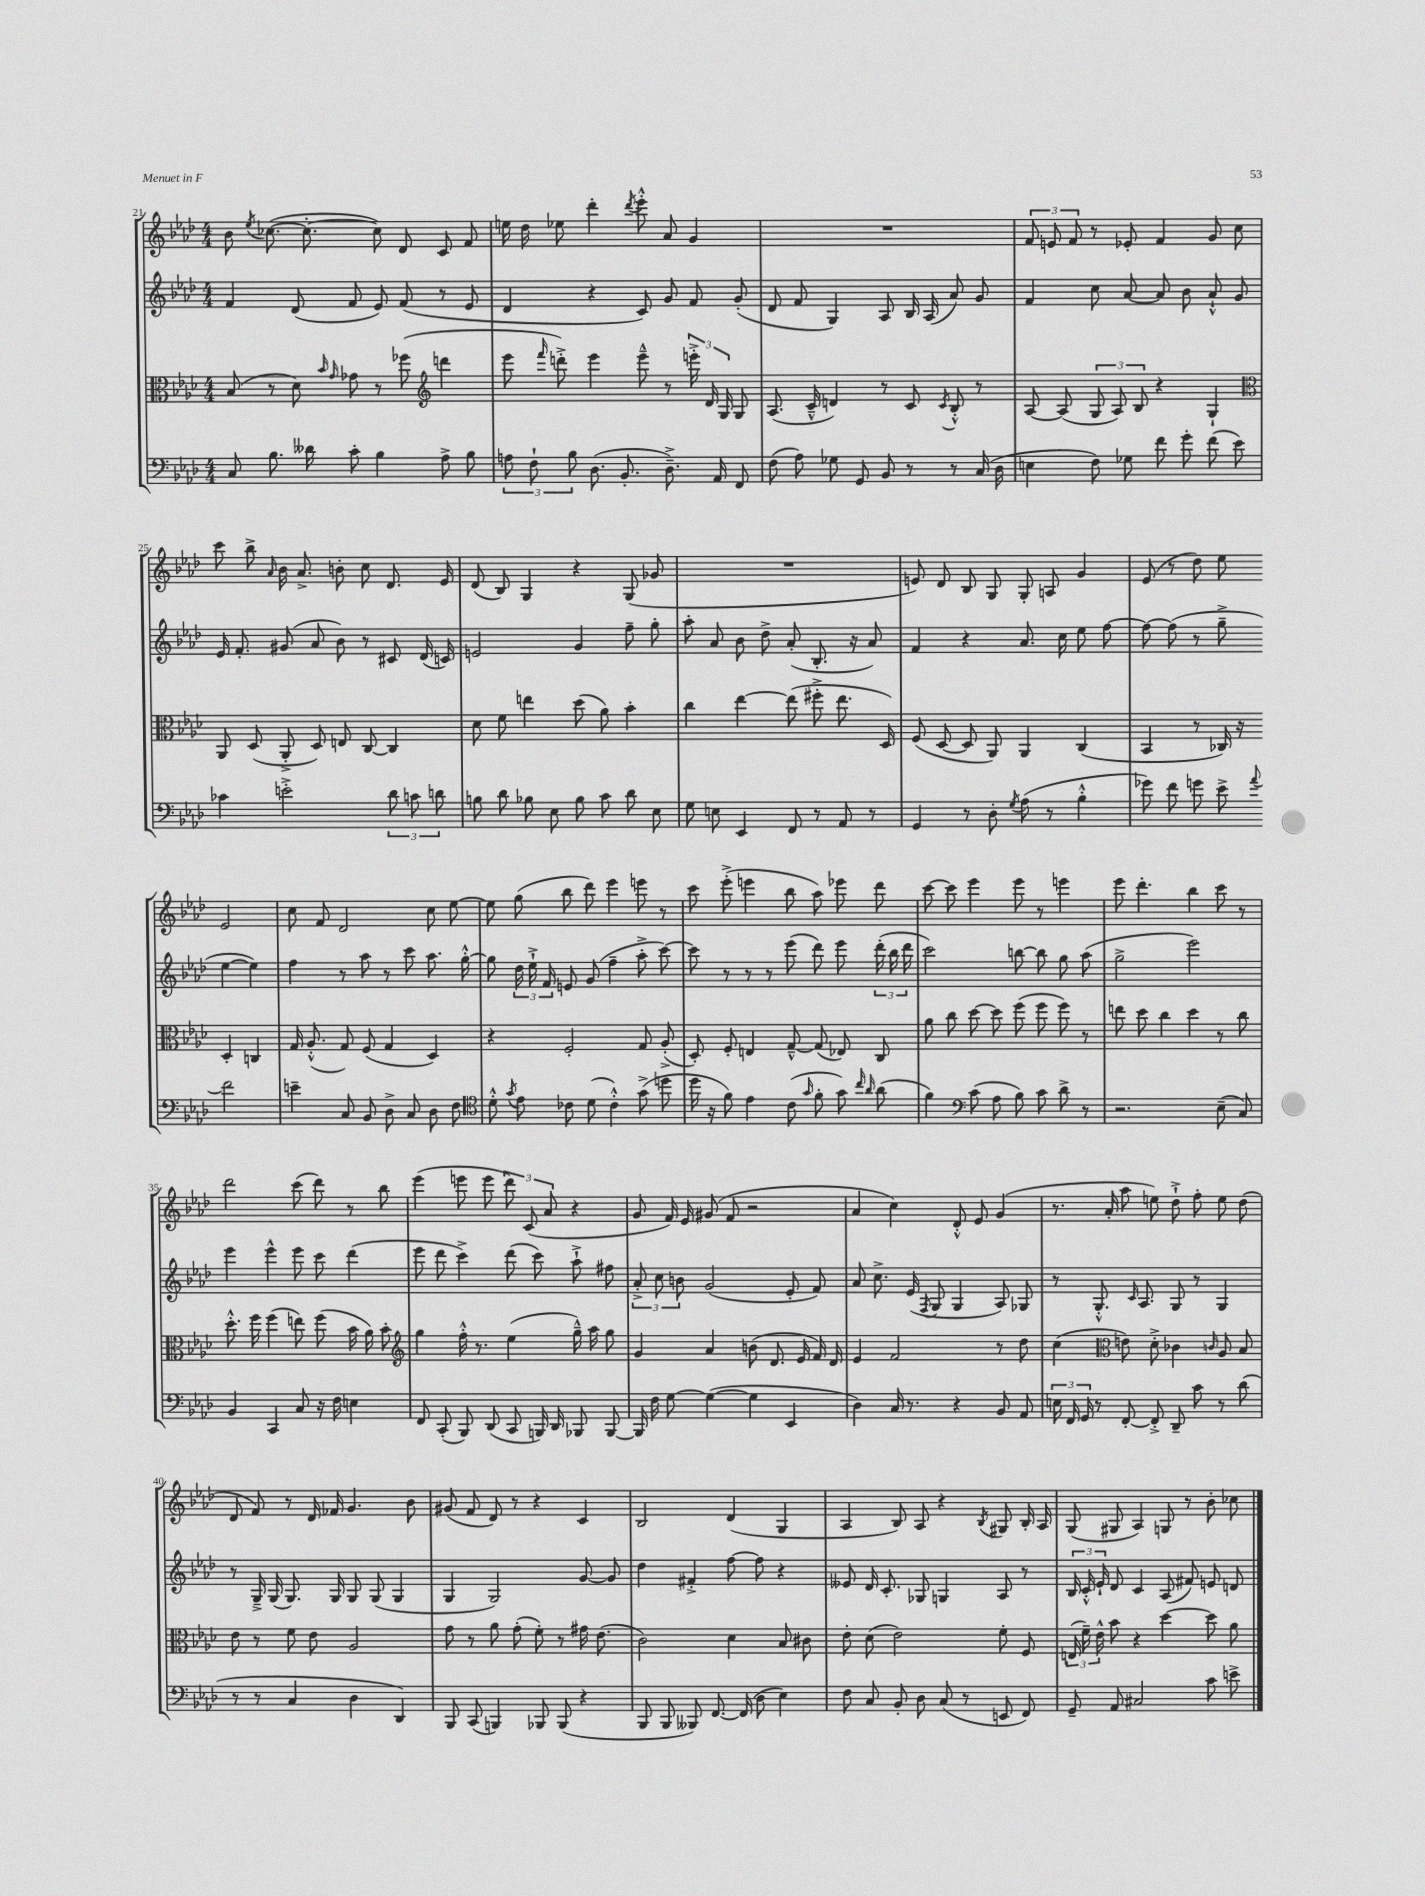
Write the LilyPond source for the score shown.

<<
\new StaffGroup <<
\new Staff = "s0" {
    \clef treble \key aes \major \numericTimeSignature \time 4/4
    \autoBeamOff bes'8 \acciaccatura { ees''8 } ces''8.~( ces''8.~-. ces''8) des'8 c'8 f'8 |
    e''16 des''16 ees''8 des'''4-. \acciaccatura { des'''8 } ees'''8-.-^ aes'8 g'4 |
    R1 |
    \tuplet 3/2 { f'8 e'8 f'8 } r8 ees'8-. f'4 g'8 c''8 |
    c'''8 bes''8-> \grace { aes'16 } bes'16 aes'8.-> b'8-. c''8 des'8. ees'16 |
    des'8( bes8) g4 r4 g8( ges'8 |
    R1 |
    e'8) des'8 bes8 g8 g8-. a8 g'4 |
    ees'8( r8 des''8) ees''8 ees'2 |
    c''8 f'8 des'2 c''8 ees''8~ |
    ees''8 g''8( bes''8 des'''8) ees'''4 e'''8 r8 |
    c'''8 ees'''8-.->( e'''4 bes''8 aes''8) ees'''8 des'''8 |
    c'''8~ c'''8 ees'''4 ees'''8 r8 e'''4 |
    ees'''8 des'''4.-. bes''4 c'''8 r8 |
    des'''2 c'''8( des'''8) r8 bes''8 |
    ees'''4( e'''8 e'''8 \tuplet 3/2 { des'''8) c'8( aes'8 } r4 |
    g'8 f'16) ees'16 gis'8( f'8 r2 |
    aes'4 c''4) des'8-.-^ ees'8 g'4( |
    r8. aes'16-. aes''8 e''8) des''8-!-> f''8-. e''8 des''8( |
    des'8 f'8) r8 des'16 fes'16 g'4. bes'8 |
    gis'8( f'8 des'8) r8 r4 c'4 |
    bes2 des'4( g4 |
    aes4 bes8) aes8 r4 \acciaccatura { bes8 } gis8 bes16-. aes16 |
    g8( gis8 aes4) g8 r8 bes'8-. ces''8 \bar "|." |
}
\new Staff = "s1" {
    \clef treble \key aes \major \numericTimeSignature \time 4/4
    \autoBeamOff f'4 des'8( f'8 ees'8) f'8( r8 ees'8 |
    des'4 r4 c'8) g'8 f'8 g'8-.( |
    des'8 f'8 g4) aes8 bes16 aes16( aes'8) g'8 |
    f'4 c''8 aes'8~ aes'8 bes'8 aes'8-!-^ g'8 |
    ees'16 f'8.-. gis'8( aes'8 bes'8) r8 cis'8 des'16( c'16) |
    e'2 g'4 f''8-- g''8-. |
    aes''8-. aes'8 bes'8 des''8-> aes'8-.( bes8.-. r16 aes'8) |
    f'4 r4 aes'8. c''16 ees''8 f''8~ |
    f''8~ f''8( r8 g''8---> ees''4~ ees''4) |
    f''4 r8 aes''8 r8 c'''8 aes''8. g''16~-.-^ |
    g''8 \tuplet 3/2 { des''16 ees''16-!-> f'16 } e'8 g'8( f''4-- aes''8-.-> c'''8~) |
    c'''8 r8 r8 r8 ees'''8( des'''8) ees'''8 \tuplet 3/2 { des'''16-.( bes''16 des'''16 } |
    c'''2) b''8~ b''8 g''8 aes''8( |
    g''2-> ees'''2) |
    ees'''4 ees'''4-^ ees'''8 c'''8 des'''4( |
    ees'''8 des'''8 c'''4->) des'''8( c'''8) aes''8-!-> fis''8 |
    \tuplet 3/2 { aes'8-.-> c''8 b'8 } g'2( ees'8-. f'8) |
    aes'8 c''8.-> ees'16( \acciaccatura { f8 } g8 g4 aes8) ges8 |
    r8 g8.-.-^ \grace { c'16 } aes8. g8 r8 g4 |
    r8 g16---> g16( g8.) g16 g8 g8( g4 |
    g4 g2) g'8~ g'8 |
    des''4 fis'4-.-> f''8~ f''8 r4 |
    eeses'8 des'16 c'8.-. ges8 g4 aes8 r8 |
    \tuplet 3/2 { bes16 c'16-.-^ ees'16-! } des'8 c'4 aes8( fis'8) e'8 d'8 \bar "|." |
}
\new Staff = "s2" {
    \clef alto \key aes \major \numericTimeSignature \time 4/4
    \autoBeamOff bes8( r8 des'8) \grace { bes'16 g'16 } ges'8 r8 fes''8( \clef treble d'''4 |
    ees'''8 \grace { f'''16 } d'''8-.->) ees'''4 ees'''8---^ r8 \tuplet 3/2 { e'''16-.-> des'16 g16 } g8 |
    aes8.( c'16---^ d'4) r8 c'8 \acciaccatura { c'8 } bes8-.-^ r8 |
    aes8~ aes8( \tuplet 3/2 { g8 aes8) bes8 } r4 g4-! |
    \clef alto aes,8 des8( aes,8-.-> des8) e8 c8~ c4 |
    des'8 f'8 e''4 des''8( aes'8) bes'4-. |
    c''4 ees''4~ ees''8( fis''8-.-> ees''8. des16) |
    f8( des8~ des8 aes,8) aes,4 c4( |
    bes,4 r8 ces16) r16 des4-. c4 |
    g16 aes8.-.-^( g8) f8( g4 des4) |
    r4 f2-. g8 aes8-.->( |
    des8-.) f8-. e4 g8~---^ g8( ees8) c8 |
    aes'8 c''8 des''8~ des''8 f''8( f''8 f''8) r8 |
    e''8 des''8 c''4 des''4 r8 c''8 |
    des''8.-.-^ f''16 f''4( e''8) f''8( bes'16 aes'16) bes'8-. |
    \clef treble g''4 f''16-.-^ r8. ees''4( g''16---^) aes''16 g''8 |
    g'4 aes'4 b'8( des'8. ees'16 f'16) des'16 |
    ees'4 f'2 r8 des''8 |
    c''4( \clef alto e'8) des'8-.-> ces'4 \grace { c'16 } aes8 bes8 |
    ees'8 r8 f'8 ees'8 aes2 |
    g'8 r8 aes'8 g'8-.( f'8-.) r8 gis'16 ees'8.( |
    c'2) des'4 bes8 cis'8 |
    ees'8-. des'8( ees'2) f'8-. f8 |
    \tuplet 3/2 { e16( f'16--) ees'16-^ } bes'8 r4 des''4~ des''8 aes'8 \bar "|." |
}
\new Staff = "s3" {
    \clef bass \key aes \major \numericTimeSignature \time 4/4
    \autoBeamOff c8 bes8. deses'16 c'8-. bes4 aes8-> bes8 |
    \tuplet 3/2 { a8 f8-! bes8 } des8.( bes,8.-. des8.--->) aes,16 f,8 |
    f8( aes8) ges8 g,8 bes,8 r8 r8 c16( des16 |
    e4 f8) ges8 f'8 g'8-. f'8( ees'8) |
    ces'4 e'2-.-> \tuplet 3/2 { des'8 c'8 d'8 } |
    b8 des'8 bes8 ees8 bes8 c'8 des'8 ees8 |
    g8 e8 ees,4 f,8 r8 aes,8 r8 |
    g,4 r8 des8-. \acciaccatura { g8 } aes8( r8 bes4-.-^ |
    ges'8) f'8 g'8 ees'8-> \appoggiatura { aes'8 } f'2 |
    e'4-- c8 bes,8 des8-> c8 des8 f8 |
    \clef tenor des'8-.-^ \acciaccatura { g'8 } ees'8 ces'8 des'8( ces'4-.-^) g'8->( d''8 |
    des''16 r16 f'8) ees'4 c'8( \grace { g'16 } f'8-. g'8) \grace { c''16 aes'16 } aes'8( |
    f'4) \clef bass c'8( aes8 bes8) c'8 des'8-> r8 |
    r2. ees8--( c8) |
    bes,4 c,4 c8 r16 f16 e4 |
    f,8 c,8-.( bes,,8) des,8( c,8 b,,16) des,16 bes,,8 bes,,8~ |
    bes,,16 f16 g8~ g4~( g4 ees,4 |
    des4) c16 r8. r4 bes,8 aes,8 |
    \tuplet 3/2 { e16 f,16 g,16 } r8 f,8~-. f,8-.-> des,8-- c'8 r8 des'8( |
    r8 r8 c4 des4 des,4) |
    bes,,8 c,8( b,,4) bes,,8 bes,,8( r4 |
    bes,,8 bes,,8 beses,,8) f,8.~ f,16( des8 ees4) |
    f8 c8 bes,8-. des8 c8( r8 e,8 f,8) |
    g,8-- aes,8 cis2 c'8 e'8-> \bar "|." |
}
>>
>>
\layout { \context { \Score currentBarNumber = #21 } }
